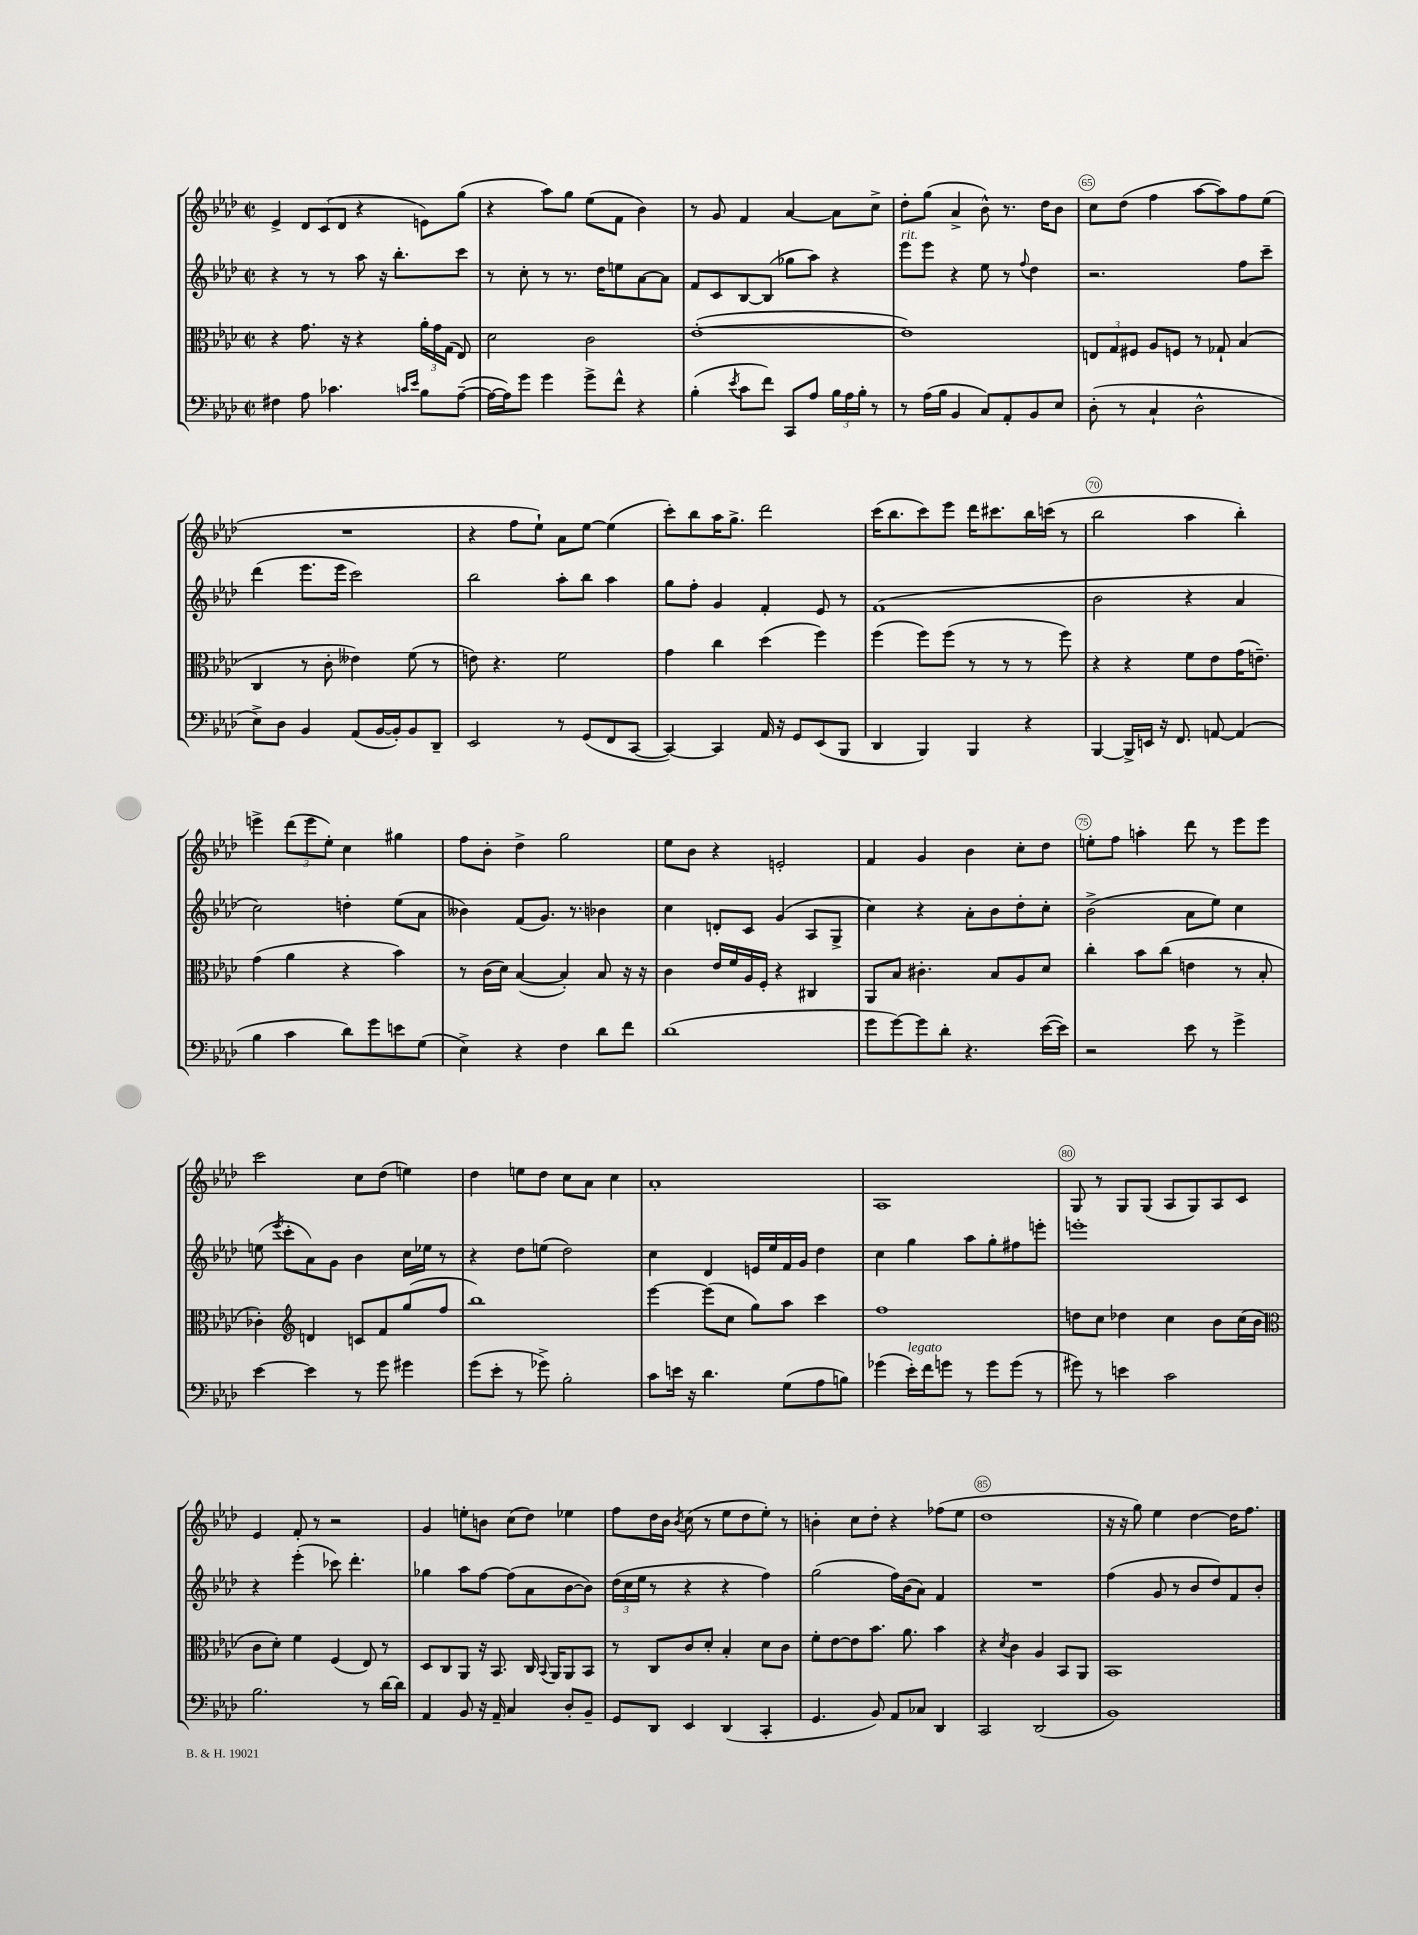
<<
\new StaffGroup <<
\new Staff = "s0" {
    \clef treble \key aes \major \defaultTimeSignature \time 2/2
    \autoBeamOff ees'4-> \tuplet 3/2 { des'8[ c'8( des'8] } r4 e'8[) g''8]( |
    r4 aes''8[) g''8] ees''8[( f'8] bes'4) |
    r8 g'8 f'4 aes'4~ aes'8[ c''8]-> |
    des''8[-. g''8]( aes'4-> bes'8-^) r8. des''16[ bes'8] |
    c''8[ des''8]( f''4 aes''8[~ aes''8) f''8 ees''8]( |
    R1 |
    r4 f''8[ ees''8]-!) aes'8[ ees''8]~ ees''4( |
    c'''8[-.) bes''8 aes''16 g''8.]-> des'''2 |
    c'''16[( bes''8. c'''8) ees'''8] des'''16[ cis'''8. bes''16 c'''16]( r8 |
    bes''2 aes''4 bes''4-.) |
    e'''4-> \tuplet 3/2 { des'''8[( e'''8 ees''8]-.) } c''4 gis''4 |
    f''8[ bes'8]-. des''4-> g''2 |
    ees''8[ bes'8] r4 e'2-. |
    f'4 g'4 bes'4 c''8[-. des''8] |
    e''8[-. f''8] a''4-. des'''8 r8 ees'''8[ ees'''8] |
    c'''2 c''8[ des''8]( e''4) |
    des''4 e''8[ des''8] c''8[ aes'8] c''4 |
    aes'1-. |
    aes1 |
    g8 r8 g8[ g8]( aes8[ g8) aes8 c'8] |
    ees'4 f'8-. r8 r2 |
    g'4 e''8[-. b'8] c''8[( des''8]) ees''4 |
    f''8[ des''16 bes'16] \acciaccatura { bes'8 } c''8( r8 ees''8[ des''8 ees''8]-.) r8 |
    b'4-. c''8[ des''8]-. r4 fes''8[( ees''8] |
    des''1 |
    r16 r16 g''8) ees''4 des''4~ des''16[ f''8.] \bar "|." |
}
\new Staff = "s1" {
    \clef treble \key aes \major \defaultTimeSignature \time 2/2
    \autoBeamOff r4 r8 r8 aes''8 r16 bes''8.[-. c'''8] |
    r8 c''8-. r8 r8. des''16[ e''8 aes'8~ aes'8] |
    f'8[ c'8 bes8~ bes8]( ges''8[ aes''8]) r4 |
    ees'''8[^\markup { \italic "rit." } ees'''8] r4 ees''8 r8 \appoggiatura { f''8 } des''4 |
    r2. f''8[ c'''8]-- |
    des'''4( ees'''8.[ ees'''16] c'''2) |
    bes''2 aes''8[-. bes''8] aes''4 |
    g''8[ f''8]-. g'4 f'4-. ees'8 r8 |
    f'1( |
    bes'2 r4 aes'4 |
    c''2) d''4-. ees''8[( aes'8] |
    beses'4) f'8[( g'8.]) r8. bes'4 |
    c''4 d'8[-. c'8] g'4( aes8[ g8]-> |
    c''4) r4 aes'8[-. bes'8 des''8-. c''8]-. |
    bes'2->( aes'8[ ees''8]) c''4 |
    e''8( \acciaccatura { ees'''8 } c'''8[-. aes'8) g'8] bes'4 c''16[ ees''16] r8 |
    r4 des''8[ e''8]( des''2) |
    c''4 des'4 e'16[ ees''16 f'16 g'16] des''4 |
    c''4 g''4 aes''8[ g''8-. fis''8 e'''8]-. |
    e'''1-. |
    r4 ees'''4-.( ces'''8) des'''4.-. |
    ges''4 aes''8[ f''8]~ f''8[( aes'8 bes'8~ bes'8]) |
    \tuplet 3/2 { des''16[( c''16 ees''16] } r8 r4 r4 f''4) |
    g''2( f''16[) bes'16( aes'8]) f'4 |
    R1 |
    f''4( g'8 r8 bes'8[ des''8) f'8 bes'8]-. \bar "|." |
}
\new Staff = "s2" {
    \clef alto \key aes \major \defaultTimeSignature \time 2/2
    \autoBeamOff r4 g'8. r16 r4 \tuplet 3/2 { aes'16[-. g'16 g16]( } ees8) |
    des'2 c'2 |
    ees'1~-.( |
    ees'1) |
    \tuplet 3/2 { e8[ g8 fis8] } aes8[ f8] r8 ges8-! bes4( |
    c4 r8 c'8-. eeses'4) f'8( r8 |
    e'8) r4. f'2 |
    g'4 c''4 des''4( f''4) |
    f''4( f''8[) f''8]( r8 r8 r8 f''8) |
    r4 r4 f'8[ ees'8 g'16( e'8.]--) |
    g'4( aes'4 r4 bes'4) |
    r8 c'16[( des'16]) bes4~( bes4-.) bes8 r16 r16 |
    c'4 ees'16[ f'16 aes16 f16]-. r4 cis4 |
    aes,8[ bes8] cis'4.-. bes8[ aes8 des'8] |
    c''4-. bes'8[ c''8]( e'4 r8 bes8-. |
    ces'4-.) \clef treble d'4 c'8[ f'8 g''8( f''8] |
    bes''1) |
    ees'''4~ ees'''8[( c''8] g''8[) aes''8] c'''4 |
    f''1 |
    d''8[ c''8] des''4 c''4 bes'8[ c''16( bes'16] |
    \clef alto c'8[ des'8]-.) f'4 f4( ees8) r8 |
    des8[ c8 aes,8] r16 bes,8. c16 \appoggiatura { bes,8 } aes,16[ aes,8 bes,8] |
    r8 c8[ c'8 des'8]-. bes4-. des'8[ c'8] |
    f'8[-. ees'8~ ees'8 bes'8.] aes'8. bes'4 |
    r4 \acciaccatura { des'8 } c'4 aes4 bes,8[ aes,8] |
    bes,1 \bar "|." |
}
\new Staff = "s3" {
    \clef bass \key aes \major \defaultTimeSignature \time 2/2
    \autoBeamOff fis4 aes8 ces'4. \grace { c'16[ ees'16] } bes8[ aes8]~--( |
    aes16[~ aes16) g'8] g'4 g'8[-> f'8]-^ r4 |
    bes4-.( \acciaccatura { ees'8 } c'8[ f'8]) c,8[ aes8] \tuplet 3/2 { bes16[ aes16 bes16]-. } r8 |
    r8 aes16[( bes16] bes,4 c8[) aes,8-. bes,8 ees8] |
    des8-.( r8 c4-! des2-^ |
    ees8[->) des8] bes,4 aes,8[( bes,16~ bes,16-.) bes,8 des,8]-- |
    ees,2 r8 g,8[( f,8 c,8]~ |
    c,4~) c,4 aes,16 r16 g,8[ ees,8( bes,,8] |
    des,4 bes,,4) bes,,4 r4 |
    bes,,4~ bes,,16[-> e,16] r16 f,8. a,8~ a,4( |
    bes4 c'4 des'8[) g'8 e'8 g8]( |
    ees4->) r4 f4 des'8[ f'8] |
    des'1( |
    g'8[ g'8~) g'8 des'8]-. r4. ees'16[~( ees'16]) |
    r2 ees'8 r8 g'4-> |
    ees'4~ ees'4 r8 g'8 gis'4 |
    g'8[( ees'8]-. r8 ges'8->) bes2-. |
    c'8[ e'16] r16 des'4. g8[( aes8 b8]) |
    ges'4( ees'16[-.^\markup { \italic "legato" }) f'16 g'8] r8 g'8[ g'8]( r8 |
    gis'8) r8 e'4 c'2 |
    bes2. r8 des'16[~ des'16] |
    aes,4 bes,8 r16 aes,16-- c4 des8[-. bes,8]-- |
    g,8[ des,8] ees,4 des,4( c,4-. |
    g,4. bes,8) aes,8[ ces8] des,4 |
    c,2 des,2( |
    bes,1) \bar "|." |
}
>>
>>
\layout { \context { \Score currentBarNumber = #61 \override BarNumber.break-visibility = ##(#f #t #t) barNumberVisibility = #(every-nth-bar-number-visible 5) \override BarNumber.stencil = #(make-stencil-circler 0.1 0.3 ly:text-interface::print) } }
